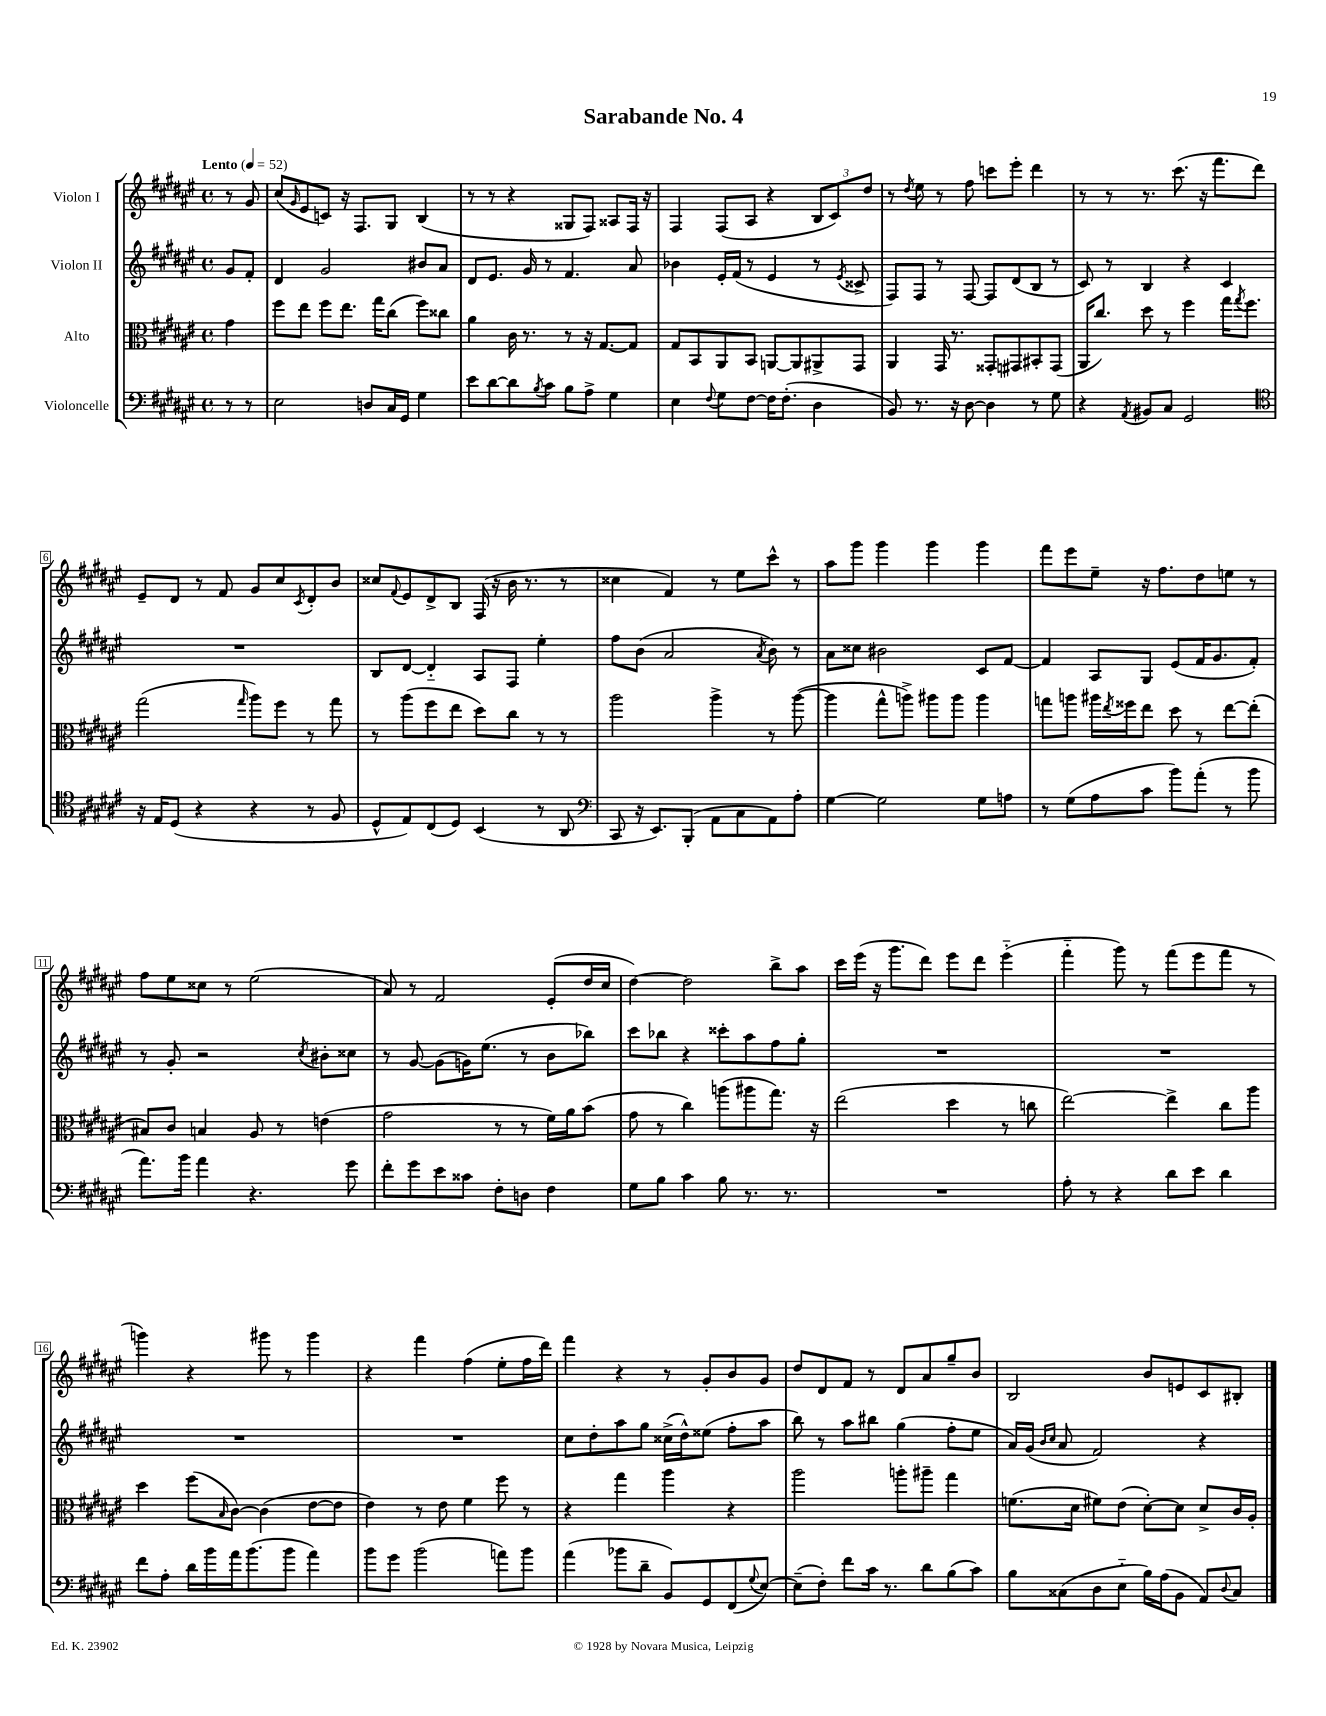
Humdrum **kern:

**kern	**kern	**kern	**kern
*staff4	*staff3	*staff2	*staff1
*clefF4	*clefC3	*clefG2	*clefG2
*k[f#c#g#d#a#e#]	*k[f#c#g#d#a#e#]	*k[f#c#g#d#a#e#]	*k[f#c#g#d#a#e#]
*M4/4	*M4/4	*M4/4	*M4/4
*met(c)	*met(c)	*met(c)	*met(c)
*MM52	*MM52	*MM52	*MM52
8r	4g#	8g#	8r
8r	.	8f#'	8g#
=	=	=	=
2E#	8ff#	4d#	(8cc#
.	.	.	16qqg#
.	8ee#	.	8e#
.	8ff#	2g#	8c)
.	8.ee#	.	16r
.	.	.	8.F#
8D	.	.	.
.	16gg#	.	.
16C#	(8cc#	.	8G#
16GG#	.	.	.
4G#	8ff#)	8b#	(4B
.	8cc##	8a#	.
=	=	=	=
8e#	4a#	8d#	8r
[8d#	.	8.e#	8r
8d#]	16c#	.	4r
.	8.r	16g#	.
8qB	.	.	.
8c#	.	8r	.
8B	8r	4.f#	8G##
8A#^	16r	.	8F#)
.	[8.G#	.	.
4G#	.	.	8A##
.	8G#]	8a#	16F#
.	.	.	16r
=	=	=	=
4E#	8G#	4b-	4F#
.	8BB	.	.
8qqF#	.	.	.
8G#	8AA#	16e#'	(8F#
.	.	(16f#	.
[8F#	8BB	8r	8A#
16F#]	[8AA	4e#	4r
(8.F#'	.	.	.
.	8AA]	.	.
4D#	8AA#^	8r	12B
.	.	.	12c#)
.	.	8qe#	.
.	8GG#	8c##^	.
.	.	.	12dd#
=	=	=	=
8BB)	4AA#	8F#)	8r
.	.	.	8qdd#
8.r	.	8F#	8ee#
.	16GG#	8r	8r
16r	8.r	.	.
[8D#	.	[8F#	8ff#
4D#]	8GG##'	8F#]	8ccc
.	8GG#	(8d#	8eee#'
8r	8BB#'	8B	4ddd#
8G#	(8GG#	8r	.
=	=	=	=
4r	16AA#	8c#)	8r
.	8.cc#)	.	.
.	.	8r	8r
8qAA#	.	.	.
8BB#	8dd#	4B	8.r
8C#	8r	.	.
.	.	.	(8.ccc#
2GG#	4ff#	4r	.
.	.	.	16r
.	.	.	8.fff#
.	16gg#	4c#	.
.	8qgg#	.	.
.	8.ff#	.	.
.	.	.	8ddd#)
=	=	=	=
*clefC4	*	*	*
16r	(2gg#	1r	8e#~
16E#	.	.	.
(8D#	.	.	8d#
4r	.	.	8r
.	.	.	8f#
.	16qqgg#	.	.
4r	8aa#)	.	8g#
.	8ff#	.	8cc#
.	.	.	8qc#
8r	8r	.	8d#'
8F#	8gg#	.	8b
=	=	=	=
8D#^^	8r	8B	8cc##
.	.	.	8qqf#
8E#)	(8aa#	[8d#	8e#
(8C#	8ff#	4d#'~]	8d#^
8D#)	8ee#	.	8B
(4BB	8dd#)	8A#	(16F#
.	.	.	16r
.	8cc#	8F#	16b
.	.	.	8.r
8r	8r	4ee#'	.
8AA#	8r	.	8r
=	=	=	=
*clefF4	*	*	*
8CC#	2aa#	8ff#	4cc##
16r	.	(8b	.
8.EE#)	.	.	.
.	.	2a#	4f#)
(8BBB'	.	.	.
8AA#	4aa#^	.	8r
8C#	.	.	8ee#
.	.	8qa#	.
8AA#)	8r	8b)	8ccc#^^
8A#'	([8aa#	8r	8r
=	=	=	=
[4G#	4aa#]	8a#	8aa#
.	.	8cc##	8ggg#
2G#]	8gg#^^	2b#	4ggg#
.	8aa^)	.	.
.	8aa#	.	4ggg#
.	8aa#	.	.
8G#	4aa#	8c#	4ggg#
8A	.	[8f#	.
=	=	=	=
8r	8gg	4f#]	8fff#
(8G#	8aa	.	8eee#
8A#	16aa#	8A#	8ee#~
.	8qee#	.	.
.	16ff##	.	.
8c#	8ee#	8G#	16r
.	.	.	8.ff#
8b)	8dd#	(8e#	.
(8a#'	8r	16f#	8dd#
.	.	8.g#	.
8r	[8ee#	.	8ee
8b	(8ee#']	8f#')	8r
=	=	=	=
8.a#)	8B#)	8r	8ff#
.	8c#	8g#'	8ee#
16b	.	.	.
4a#	4B	2r	8cc##
.	.	.	8r
4.r	8A#	.	(2ee#
.	8r	.	.
.	.	8qcc#	.
.	(4e	8b#'	.
8g#	.	8cc##	.
=	=	=	=
8f#'	2g#	8r	8a#)
8g#	.	[8g#	8r
8e#	.	(8g#]	2f#
8c##	.	16g)	.
.	.	(8.ee#	.
8F#'	8r	.	.
8D	8r	8r	.
4F#	16f#)	8b	(8e#'
.	16a#	.	.
.	(8b	8bb-)	16dd#
.	.	.	16cc#
=	=	=	=
8G#	8g#	8ccc#	[4dd#)
8B	8r	8bb-	.
4c#	4cc#)	4r	2dd#]
8B	(8aa	8ccc##'	.
8.r	8aa#	8aa#	.
.	8.gg#)	8ff#	8bb^
8.r	.	.	.
.	.	8gg#'	8aa#
.	16r	.	.
=	=	=	=
1r	(2ee#	1r	16ccc#
.	.	.	(16eee#
.	.	.	16r
.	.	.	8.ggg#
.	.	.	8ddd#)
.	4dd#	.	8eee#
.	.	.	8ddd#
.	8r	.	(4eee#'~
.	8cc	.	.
=	=	=	=
8A#'	[2ee#)	1r	4fff#'~
8r	.	.	.
4r	.	.	8ggg#)
.	.	.	8r
8d#	4ee#^]	.	(8fff#
8e#	.	.	8eee#
4d#	8cc#	.	8fff#
.	8aa#	.	8r
=	=	=	=
8f#	4dd#	1r	4ggg)
8A#'	.	.	.
16d#	(8ff#	.	4r
16b	.	.	.
.	16qqB	.	.
16a#	[8c#)	.	.
(8.b	.	.	.
.	(4c#]	.	8ggg#
8b	.	.	8r
4a#)	[8e#	.	4ggg#
.	8e#]	.	.
=	=	=	=
8b	4e#)	1r	4r
8g#	.	.	.
(2b	8r	.	4fff#
.	8e#	.	.
.	4f#	.	(4ff#
8a)	8ff#	.	8ee#'
8b	8r	.	16ff#
.	.	.	16ddd#)
=	=	=	=
(4a#	4r	8cc#	4fff#
.	.	8dd#'	.
8b-	4gg#	8aa#	4r
8d#~	.	8gg#	.
8BB)	4aa#	(16cc##^	8r
.	.	16dd#^^)	.
8GG#	.	(8ee##	8g#'
(8FF#	4r	8ff#'	8b
8qqG#	.	.	.
[8E#)	.	8aa#	8g#
=	=	=	=
(8E#~]	2aa#	8bb)	8dd#
8F#')	.	8r	8d#
8f#	.	8aa#	8f#
16c#	.	8bb#	8r
8.r	.	.	.
.	8aa'	(4gg#	8d#
8d#	8aa#~	.	8a#
(8B	4gg#	8ff#'	8gg#~
8c#)	.	8ee#	8b
=	=	=	=
8B	(8.f	16a#)	2B
.	.	(16g#	.
.	.	16qqb	.
.	.	16qqcc#	.
(8C##	.	8a#	.
.	16d#	.	.
8D#	8f#)	2f#)	.
8E#'~	(8e#	.	.
16B)	[8d#')	.	8b
(16A#	.	.	.
8BB	8d#]	.	8e
8AA#)	8d#^	4r	8c#
8qqD#	.	.	.
8C##	16c#	.	8B#'
.	16A#'	.	.
==	==	==	==
*-	*-	*-	*-
